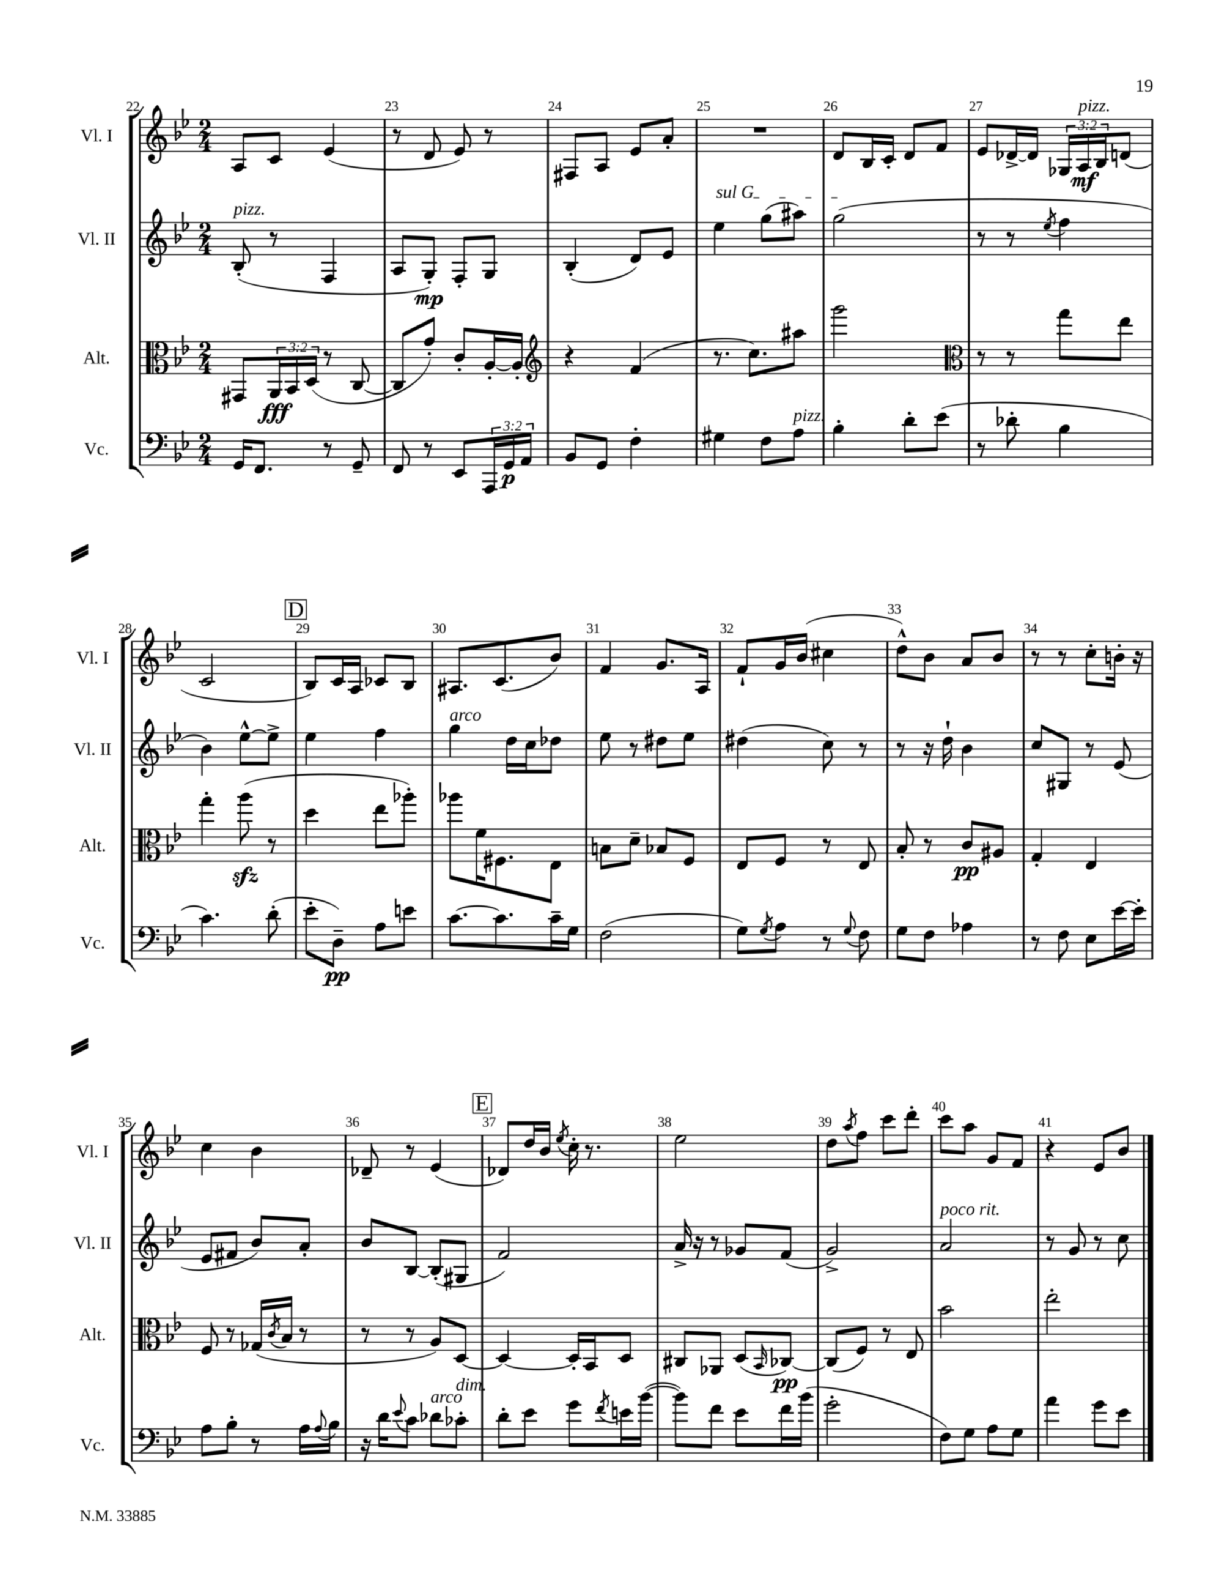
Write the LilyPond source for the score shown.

<<
\new StaffGroup <<
\new Staff = "s0" \with { instrumentName = "Vl. I" shortInstrumentName = "Vl. I" } {
    \clef treble \key bes \major \numericTimeSignature \time 2/4 \override Staff.TupletNumber.text = #tuplet-number::calc-fraction-text
    a8 c'8 ees'4( |
    r8 d'8 ees'8) r8 |
    fis8 a8 ees'8 a'8-. |
    R2 |
    d'8 bes16 c'16-. d'8 f'8 |
    ees'8 des'16~-> des'16 \tuplet 3/2 { ges16 a16\mf^\markup { \italic "pizz." } bes16 } d'8( |
    c'2 |
    \mark \markup { \box "D" } bes8) c'16 a16 ces'8 bes8 |
    ais8. c'8.( bes'8) |
    f'4 g'8. a16 |
    f'8-! g'16 bes'16( cis''4 |
    d''8-^) bes'8 a'8 bes'8 |
    r8 r8 c''8-. b'16-. r16 |
    c''4 bes'4 |
    des'8-- r8 ees'4( |
    \mark \markup { \box "E" } des'8) d''16 bes'16 \acciaccatura { ees''8 } c''16-. r8. |
    ees''2 |
    d''8 \acciaccatura { a''8 } f''8 c'''8 d'''8-. |
    c'''8 a''8 g'8 f'8 |
    r4 ees'8 bes'8 \bar "|." |
}
\new Staff = "s1" \with { instrumentName = "Vl. II" shortInstrumentName = "Vl. II" } {
    \clef treble \key bes \major \numericTimeSignature \time 2/4
    bes8-.^\markup { \italic "pizz." }( r8 f4 |
    a8 g8-.\mp) f8-. g8 |
    bes4-.( d'8) ees'8 |
    \once \override TextSpanner.bound-details.left.text = \markup { \italic "sul G" } ees''4\startTextSpan g''8( ais''8) |
    g''2\stopTextSpan( |
    r8 r8 \acciaccatura { ees''8 } f''4 |
    bes'4) ees''8~-^ ees''8-> |
    \mark \markup { \box "D" } ees''4 f''4 |
    g''4^\markup { \italic "arco" } d''16 c''16 des''8 |
    ees''8 r8 dis''8 ees''8 |
    dis''4( c''8) r8 |
    r8 r16 d''16-! bes'4 |
    c''8 gis8 r8 ees'8( |
    ees'8 fis'8 bes'8) a'8-. |
    bes'8 bes8~ bes8-.( gis8 |
    \mark \markup { \box "E" } f'2) |
    a'16-> r16 r8 ges'8 f'8( |
    g'2->) |
    a'2^\markup { \italic "poco rit." } |
    r8 g'8 r8 c''8 \bar "|." |
}
\new Staff = "s2" \with { instrumentName = "Alt." shortInstrumentName = "Alt." } {
    \clef alto \key bes \major \numericTimeSignature \time 2/4 \override Staff.TupletNumber.text = #tuplet-number::calc-fraction-text
    gis,8 \tuplet 3/2 { a,16\fff bes,16 d16( } r8 c8~ |
    c8 g'8-.) c'8-. a16~-. a16-. |
    \clef treble r4 f'4( |
    r8. c''8.) ais''8 |
    g'''2 |
    \clef alto r8 r8 g''8 ees''8 |
    g''4-. a''8\sfz( r8 |
    \mark \markup { \box "D" } d''4 ees''8 aes''8-.) |
    aes''8 f'16 fis8. ees8 |
    b8 d'8-- bes8 f8 |
    ees8 f8 r8 ees8 |
    bes8-. r8 c'8\pp ais8 |
    g4-. ees4 |
    f8 r8 ges16( \acciaccatura { c'8 } bes16 r8 |
    r8 r8 a8) d8~ |
    \mark \markup { \box "E" } d4~ d16-. bes,16 d8 |
    cis8 aes,8 d8( \grace { bes,16 } ces8~\pp) |
    ces8( f8) r8 ees8 |
    bes'2 |
    ees''2-. \bar "|." |
}
\new Staff = "s3" \with { instrumentName = "Vc." shortInstrumentName = "Vc." } {
    \clef bass \key bes \major \numericTimeSignature \time 2/4 \override Staff.TupletNumber.text = #tuplet-number::calc-fraction-text
    g,16 f,8. r8 g,8-- |
    f,8 r8 ees,8 \tuplet 3/2 { a,,16 g,16\p a,16 } |
    bes,8 g,8 f4-. |
    gis4 f8 a8^\markup { \italic "pizz." } |
    bes4-. d'8-. ees'8( |
    r8 des'8-. bes4 |
    c'4.) d'8-.( |
    \mark \markup { \box "D" } ees'8-. d8--\pp) a8 e'8 |
    c'8.~ c'8. c'16-- g16 |
    f2( |
    g8) \acciaccatura { g8 } a8 r8 \appoggiatura { g8 } f8 |
    g8 f8 aes4 |
    r8 f8 ees8 ees'16~ ees'16-. |
    a8 bes8-. r8 a16 \appoggiatura { a8 } bes16 |
    r16 d'16 \appoggiatura { ees'8 } c'8 des'8^\markup { \italic "arco" } ces'8-.^\markup { \italic "dim." } |
    \mark \markup { \box "E" } d'8-. ees'8 g'8 \acciaccatura { f'8 } e'16 bes'16~( |
    bes'8) f'8 ees'8 f'16 bes'16( |
    g'2-. |
    f8) g8 a8 g8 |
    a'4 g'8 ees'8 \bar "|." |
}
>>
>>
\layout { \context { \Score currentBarNumber = #22 \override BarNumber.break-visibility = ##(#f #t #t) barNumberVisibility = #all-bar-numbers-visible } }
